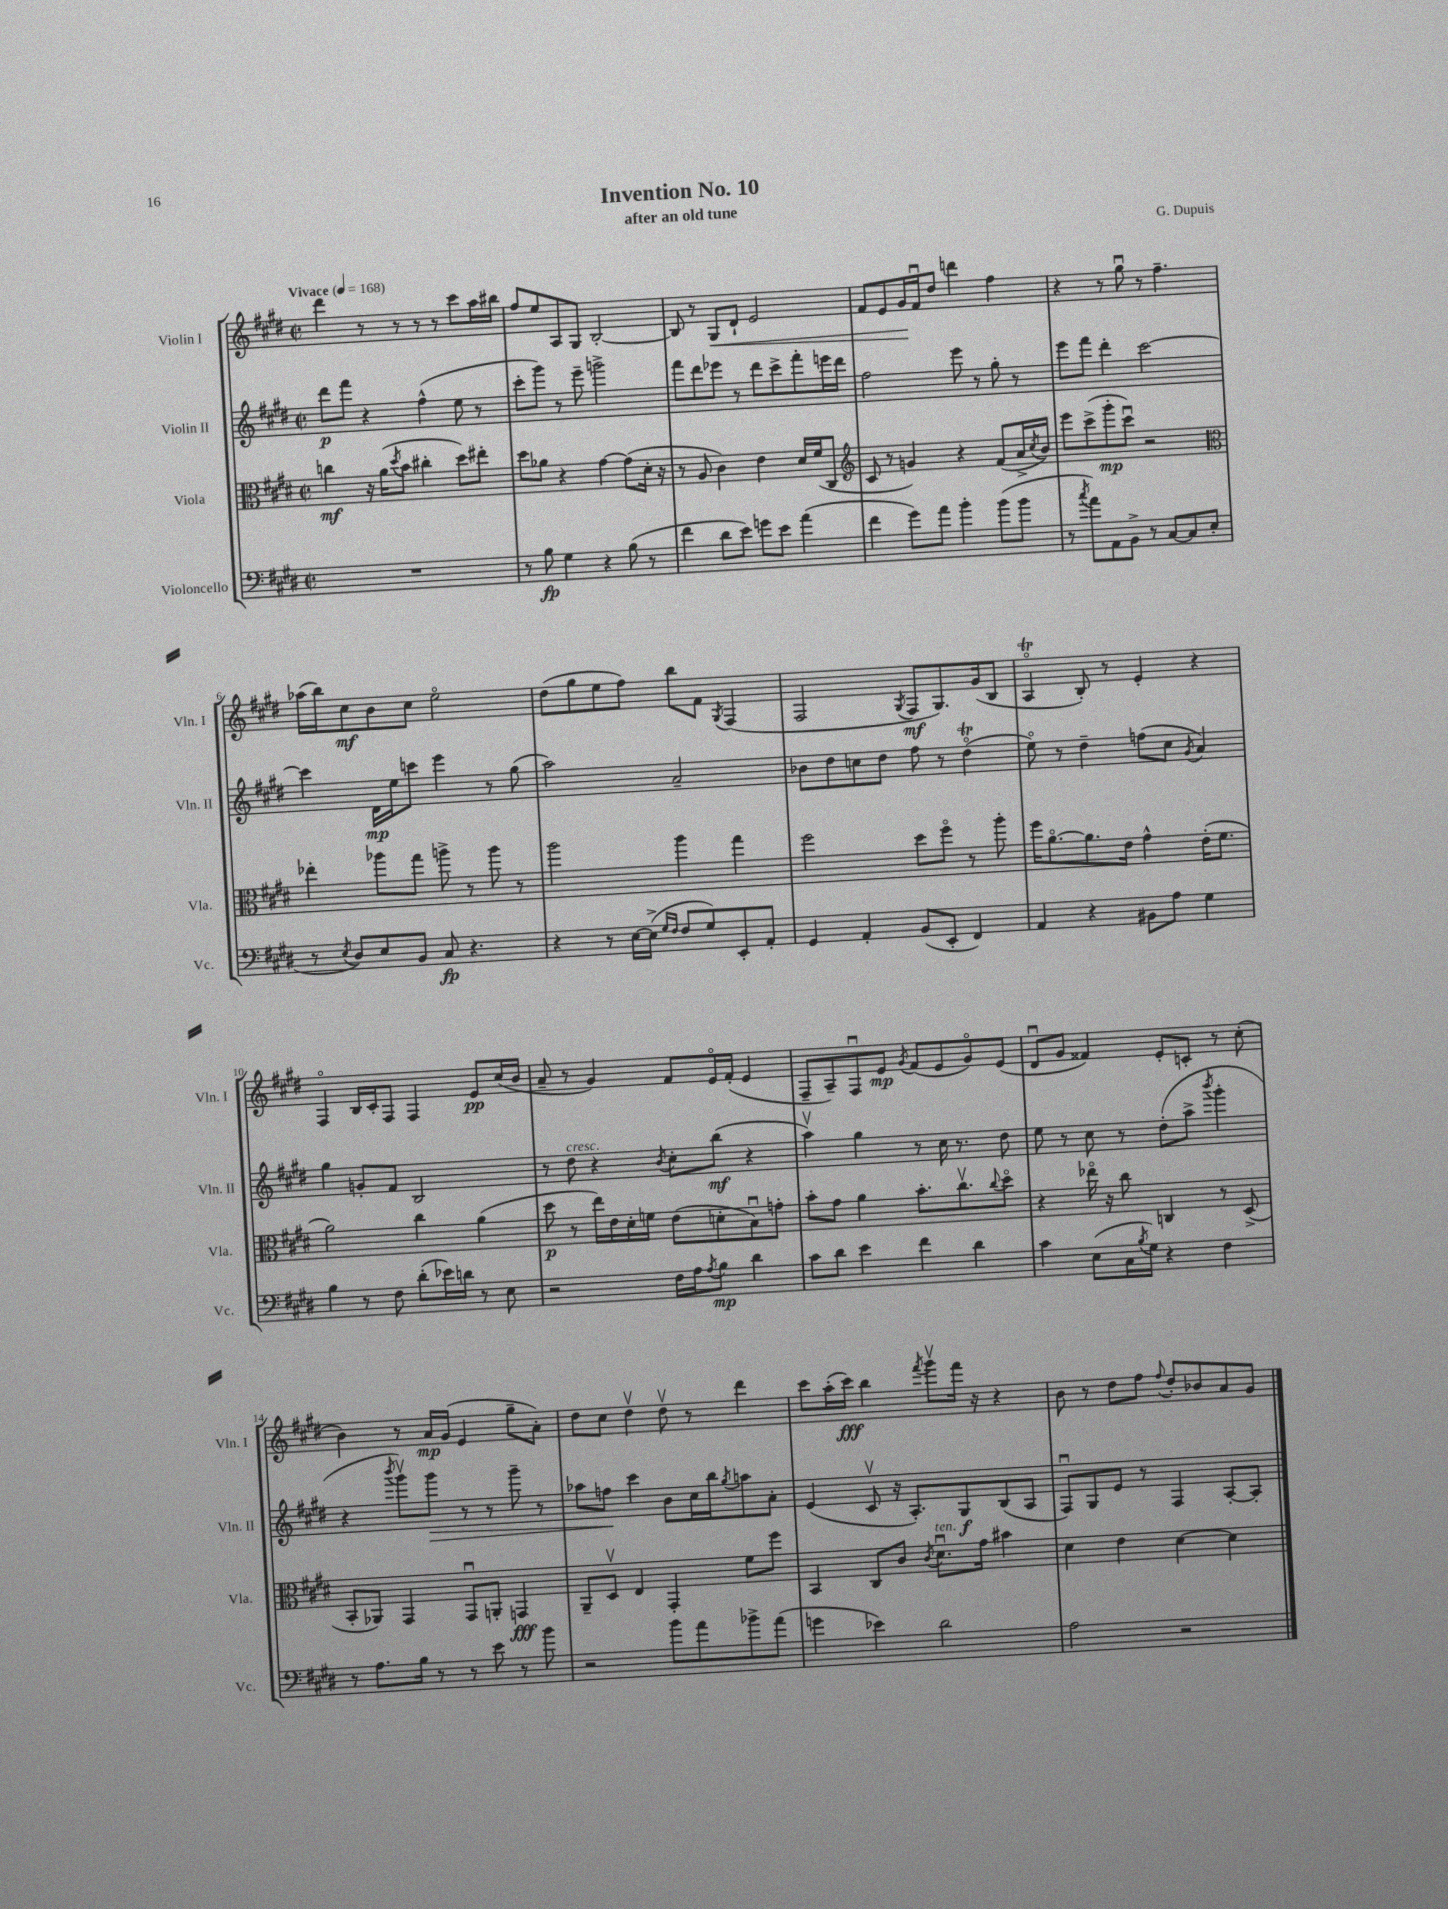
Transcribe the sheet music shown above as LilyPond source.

\header { title = "Invention No. 10" composer = "G. Dupuis" subtitle = "after an old tune" }
<<
\new StaffGroup <<
\new Staff = "s0" \with { instrumentName = "Violin I" shortInstrumentName = "Vln. I" } {
    \clef treble \key e \major \defaultTimeSignature \time 2/2 \tempo "Vivace" 4 = 168
    dis'''4 r8 r8 r8 r8 cis'''8 a''16 bis''16 |
    fis''8 e''8 a8 gis8 b2~-. |
    b8 r8 gis8\< dis'8-! e'2 |
    fis'8 e'8 gis'16\! fis'16\downbow dis''8 d'''4 fis''4 |
    r4 r8 gis''8\downbow r8 fis''4.-- |
    aes''16( b''16) cis''8\mf b'8 cis''8 e''2\flageolet |
    dis''8( gis''8 e''8 fis''8) b''8 fis'8 \acciaccatura { gis8 } fis4( |
    fis2 \acciaccatura { gis8 } fis8\mf gis8.) gis'16( b8 |
    a4\flageolet\trill b8-.) r8 e'4-. r4 |
    fis4\flageolet b16 cis'16-. fis8 fis4 e'8\pp cis''16( b'16 |
    a'8-- r8 gis'4) fis'8 e'16\flageolet fis'16-.( e'4 |
    fis8-- a8--) fis8\downbow e'8\mp \acciaccatura { gis'8 } fis'8( e'8 gis'8\flageolet) e'8( |
    dis'8\downbow gis'8 fisis'4) e'8-. c'8-. r8 cis''8-.( |
    b'4) r8 a'16\mp gis'16( e'4 gis''8-- a'8-.) |
    dis''8 cis''8 dis''4\upbow dis''8\upbow r8 dis'''4 |
    cis'''8 a''16-.( cis'''16\fff) b''4 \acciaccatura { fis'''8 } gis'''8\upbow fis'''16 r16 r4 |
    b'8 r8 dis''8 fis''8 \appoggiatura { fis''8 } dis''8-. bes'8 a'8 gis'8 \bar "|." |
}
\new Staff = "s1" \with { instrumentName = "Violin II" shortInstrumentName = "Vln. II" } {
    \clef treble \key e \major \defaultTimeSignature \time 2/2
    dis'''8\p fis'''8 r4 fis''4-^( e''8 r8 |
    cis'''8-. gis'''8) r8 e'''8-- g'''2-> |
    fis'''8 dis'''8 ees'''8 r8 dis'''8 cis'''8-> fis'''8-. e'''16 dis'''16 |
    fis''2 e'''8 r8 gis''8-. r8 |
    e'''8 fis'''8 dis'''4-. cis'''2~ |
    cis'''4 dis'16\mp e''16 c'''8 e'''4 r8 gis''8( |
    a''2) a'2-- |
    bes'8 dis''8 c''8 dis''8 fis''8 r8 dis''4\flageolet\trill( |
    e''8\flageolet) r8 dis''4-- f''8( cis''8 \acciaccatura { gis'8 } a'4) |
    gis''4 g'8-. fis'8 b2 |
    r8 dis''8^\markup { \italic "cresc." } r4 \acciaccatura { b'8 } cis''8-. b''8\mf( r4 |
    a''4\upbow) gis''4 r8 cis''16 r8. dis''8 |
    e''8 r8 cis''8 r8 dis''8-.( a''8-> \acciaccatura { b'''8 } gis'''4-. |
    r4 \acciaccatura { b'''8 } gis'''8\upbow) gis'''8\> r8 r8 gis'''8-- r8 |
    aes''8 f''8\! cis'''4 b'8 cis''16 b''16 \acciaccatura { gis''8 } a''8 a'8-. |
    e'4( cis'8\upbow r16 a8.-.) gis8\f b8( a8 |
    fis8\downbow) gis8 e'8 r8 fis4 a8~-. a8-. \bar "|." |
}
\new Staff = "s2" \with { instrumentName = "Viola" shortInstrumentName = "Vla." } {
    \clef alto \key e \major \defaultTimeSignature \time 2/2
    c''4\mf r16 a'16( \acciaccatura { dis''8 } b'8 cis''4-. dis''8) eis''8-. |
    dis''8 aes'8 r4 gis'4~ gis'8( dis'16-. r16 |
    r8 a8 cis'4) e'4 dis'16 fis'16( cis8 |
    \clef treble cis'8 r8 g'4) r4 fis'8( a'16-> \acciaccatura { cis''8 } b'16) |
    e'''8 cis'''8->( gis'''8-.\mp cis'''8\downbow) r2 |
    \clef alto ees''4-. aes''8 gis''8 a''8-> r8 a''8 r8 |
    a''2 a''4 gis''4 |
    fis''2 dis''8 fis''8\flageolet r8 a''8-. |
    fis''16 a'8.~\flageolet a'8. e'16 gis'4-^ e'16-.( fis'8. |
    a'2) cis''4 a'4( |
    dis''8\p r8 e''16) e'16 dis'16-. f'16 e'8( d'8-. b8\downbow) g'8-. |
    b'8-. gis'8 a'4 b'8.-. cis''8.\upbow \appoggiatura { cis''8 } dis''8\flageolet |
    r4 ees''16\flageolet r16 cis''8 c4 r8 dis8->( |
    b,8-. aes,8) gis,4 gis,8\downbow a,8-. g,4\fff |
    a,8-- dis8\upbow e4 gis,4-. fis'8 fis''8 |
    b,4 cis8 cis'8 \acciaccatura { cis'8 } dis'8.\downbow^\markup { \italic "ten." } gis'16 bis'4 |
    dis'4 e'4 dis'4~ dis'4 \bar "|." |
}
\new Staff = "s3" \with { instrumentName = "Violoncello" shortInstrumentName = "Vc." } {
    \clef bass \key e \major \defaultTimeSignature \time 2/2
    R1 |
    r8 b8\fp gis4 r4 b8( r8 |
    fis'4 dis'8 e'8) g'8 e'8 a'4( |
    fis'4 gis'8) a'8 b'4-. b'8( b'8 |
    r8 \acciaccatura { cis''8 } a'8) a,8 b,8-> r8 cis8~ cis8 e8( |
    r8 \acciaccatura { e8 } dis8) e8 b,8 cis8\fp r4. |
    r4 r8 e16~ e16->( \grace { gis16 fis16 } fis8 gis8) e,8-. a,8-. |
    gis,4 a,4-. b,8( e,8-. fis,4) |
    a,4 r4 bis,8 a8 gis4 |
    b4 r8 fis8 dis'8-.( ees'16) d'16 r8 e8 |
    r2 fis16 a16 \acciaccatura { a8 } b8\mp dis'4 |
    cis'8 dis'8 e'4 fis'4 dis'4 |
    cis'4 e8( cis16 \acciaccatura { b8 } gis16) r4 fis4 |
    r8 a8. b16 r8 r8 e'8 r8 b'8 |
    r2 b'8 a'8 bes'8-> a'8( |
    g'4 ees'4) dis'2 |
    a2 r2 \bar "|." |
}
>>
>>
